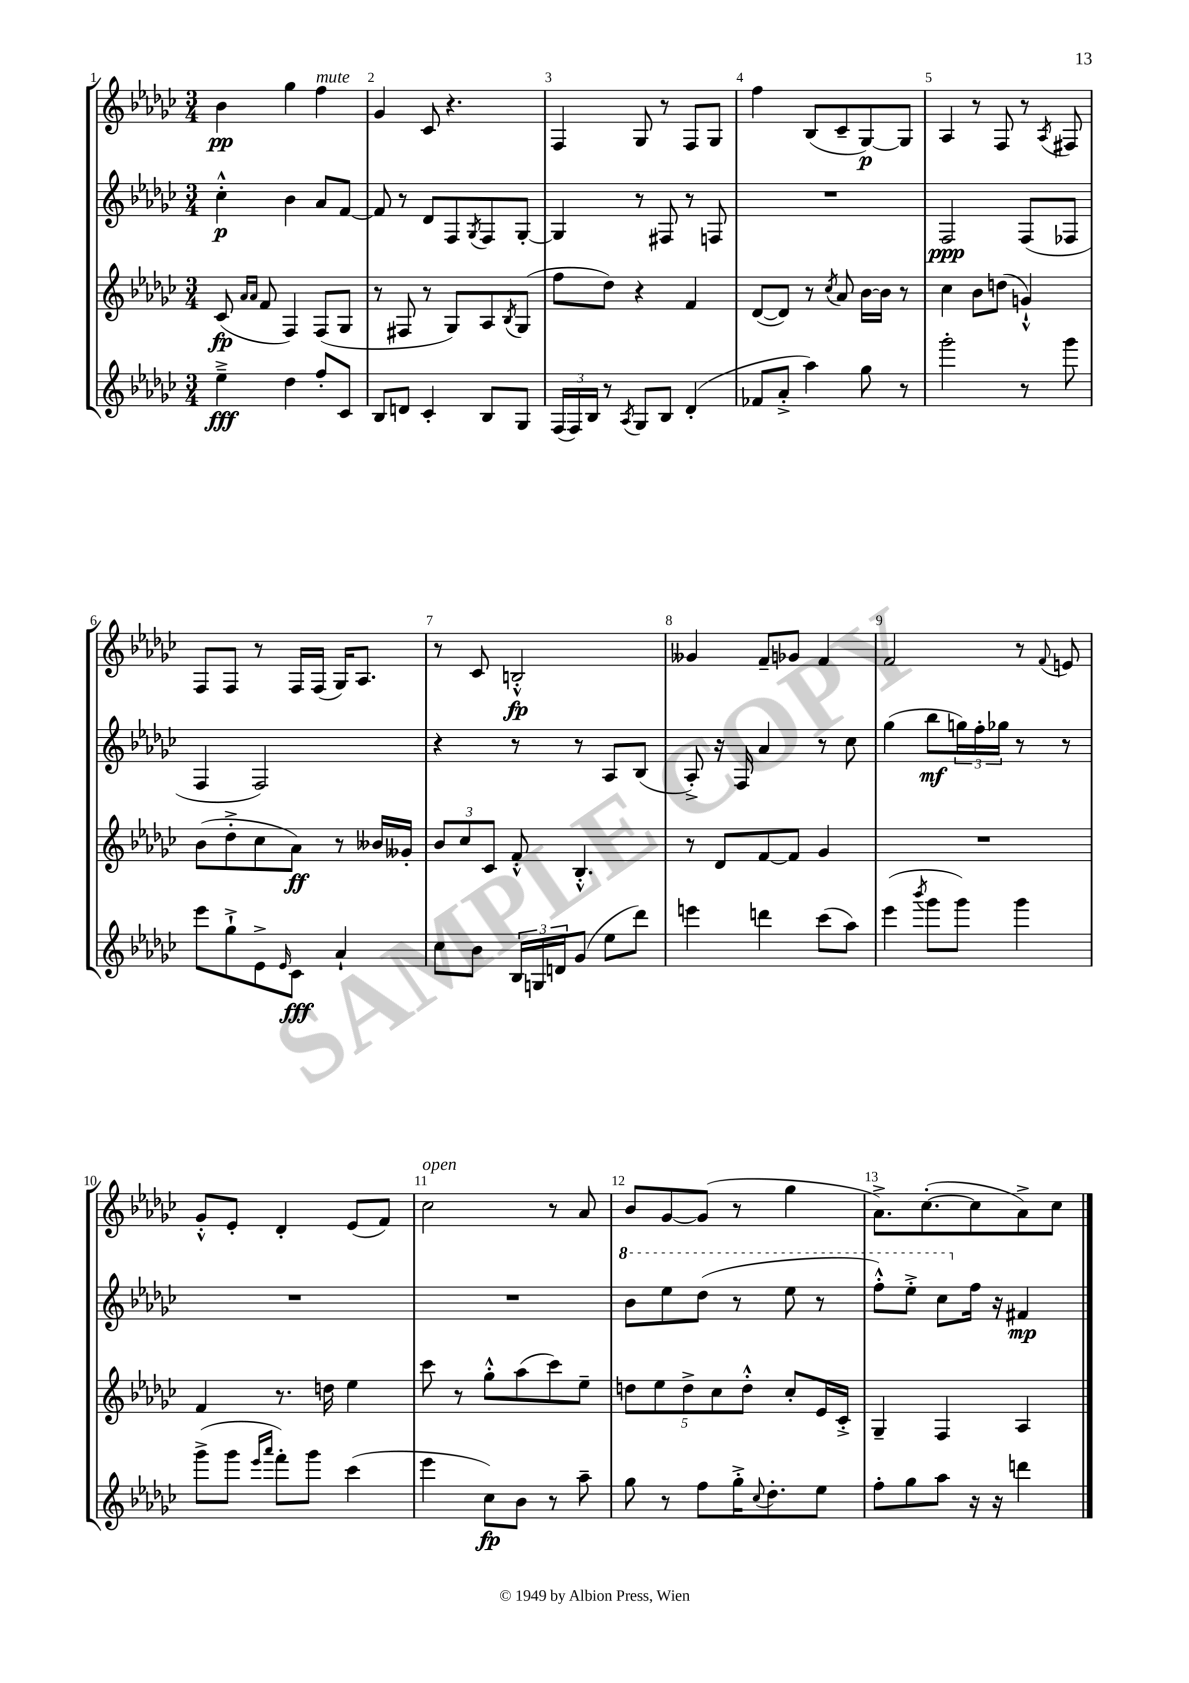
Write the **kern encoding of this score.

**kern	**kern	**kern	**kern
*staff4	*staff3	*staff2	*staff1
*clefG2	*clefG2	*clefG2	*clefG2
*k[b-e-a-d-g-c-]	*k[b-e-a-d-g-c-]	*k[b-e-a-d-g-c-]	*k[b-e-a-d-g-c-]
*M3/4	*M3/4	*M3/4	*M3/4
4ee-~^	(8c-	4cc-'^^	4b-
.	16qqa-	.	.
.	16qqa-	.	.
.	8f	.	.
4dd-	4F)	4b-	4gg-
8ff'	(8F	8a-	4ff
8c-	8G-	[8f	.
=	=	=	=
8B-	8r	8f]	4g-
8d	8F#	8r	.
4c-'	8r	8d-	8c-
.	8G-)	8F	4.r
.	.	8qG-	.
8B-	8A-	8F	.
.	8qB-	.	.
8G-	(8G-	[8G-'	.
=	=	=	=
(24F	8ff	4G-]	4F
24F)	.	.	.
24B-	.	.	.
8r	8dd-)	.	.
8qA-	.	.	.
8G-	4r	8r	8G-
8B-	.	8F#	8r
(4d-'	4f	8r	8F
.	.	8F	8G-
=	=	=	=
8f-	([8d-	2.r	4ff
8a-'^	8d-])	.	.
4aa-)	8r	.	(8B-
.	8qcc-	.	.
.	8a-	.	8c-~
8gg-	[16b-	.	[8G-)
.	16b-]	.	.
8r	8r	.	8G-]
=	=	=	=
2ggg-'	4cc-	2F	4A-
.	8b-	.	8r
.	(8dd	.	8F
8r	4g`^^)	(8F	8r
.	.	.	8qA-
8ggg-	.	8F-	8F#
=	=	=	=
8eee-	(8b-	4F	8F
8gg-`^	8dd-'^	.	8F
8e-^	8cc-	2F)	8r
16qqe-	.	.	.
8c-	8a-)	.	16F
.	.	.	(16F
4a-`	8r	.	16G-)
.	.	.	8.A-
.	16b--	.	.
.	16g--'	.	.
=	=	=	=
8cc-	12b-	4r	8r
.	12cc-	.	.
8b-	.	.	8c-
.	12c-	.	.
24B-	8f'^^	8r	2B'^^
24G	.	.	.
24d	.	.	.
(8g-	4.B-'^^	8r	.
8ee-	.	8A-	.
8ddd-)	.	(8B-	.
=	=	=	=
4eee	8r	8A-'^)	4g--
.	8d-	16r	.
.	.	16F	.
4ddd	[8f	4a-	8f~
.	8f]	.	8g-
(8ccc-	4g-	8r	4f
8aa-)	.	8cc-	.
=	=	=	=
(4eee-	2.r	(4gg-	2f
8qbbb-	.	.	.
8ggg-	.	8bb-	.
8ggg-)	.	24gg)	.
.	.	24ff'	.
.	.	24gg-	.
4ggg-	.	8r	8r
.	.	.	8qqf
.	.	8r	8e
=	=	=	=
(8ggg-^	4f	2.r	8g-'^^
8ggg-	.	.	8e-'
16qqeee-	.	.	.
16qqaaa-	.	.	.
8fff')	8.r	.	4d-'
8ggg-	.	.	.
.	16dd	.	.
(4ccc-	4ee-	.	(8e-
.	.	.	8f)
=	=	=	=
4eee-	8ccc-	2.r	2cc-
.	8r	.	.
8cc-)	8gg-'^^	.	.
8b-	(8aa-	.	.
8r	8ccc-)	.	8r
8aa-~	8ee-~	.	8a-
=	=	=	=
8gg-	10dd	8bb-	8b-
.	10ee-	.	.
8r	.	8eee-	[8g-
.	10dd^	.	.
8ff	.	(8ddd-	(8g-]
.	10cc-	.	.
16gg-'^	.	8r	8r
.	10dd'^^	.	.
8qqcc-	.	.	.
8.dd-'	.	.	.
.	8cc-'	8eee-	4gg-
8ee-	16e-	8r	.
.	16c-'^	.	.
=	=	=	=
8ff'	4G-~	8fff'^^)	8.a-^)
8gg-	.	8eee-'^	.
.	.	.	([8.cc-'
8aa-	4F	8ccc-	.
16r	.	16ff	8cc-]
16r	.	16r	.
4ddd	4A-	4f#	8a-^)
.	.	.	8cc-
==	==	==	==
*-	*-	*-	*-
